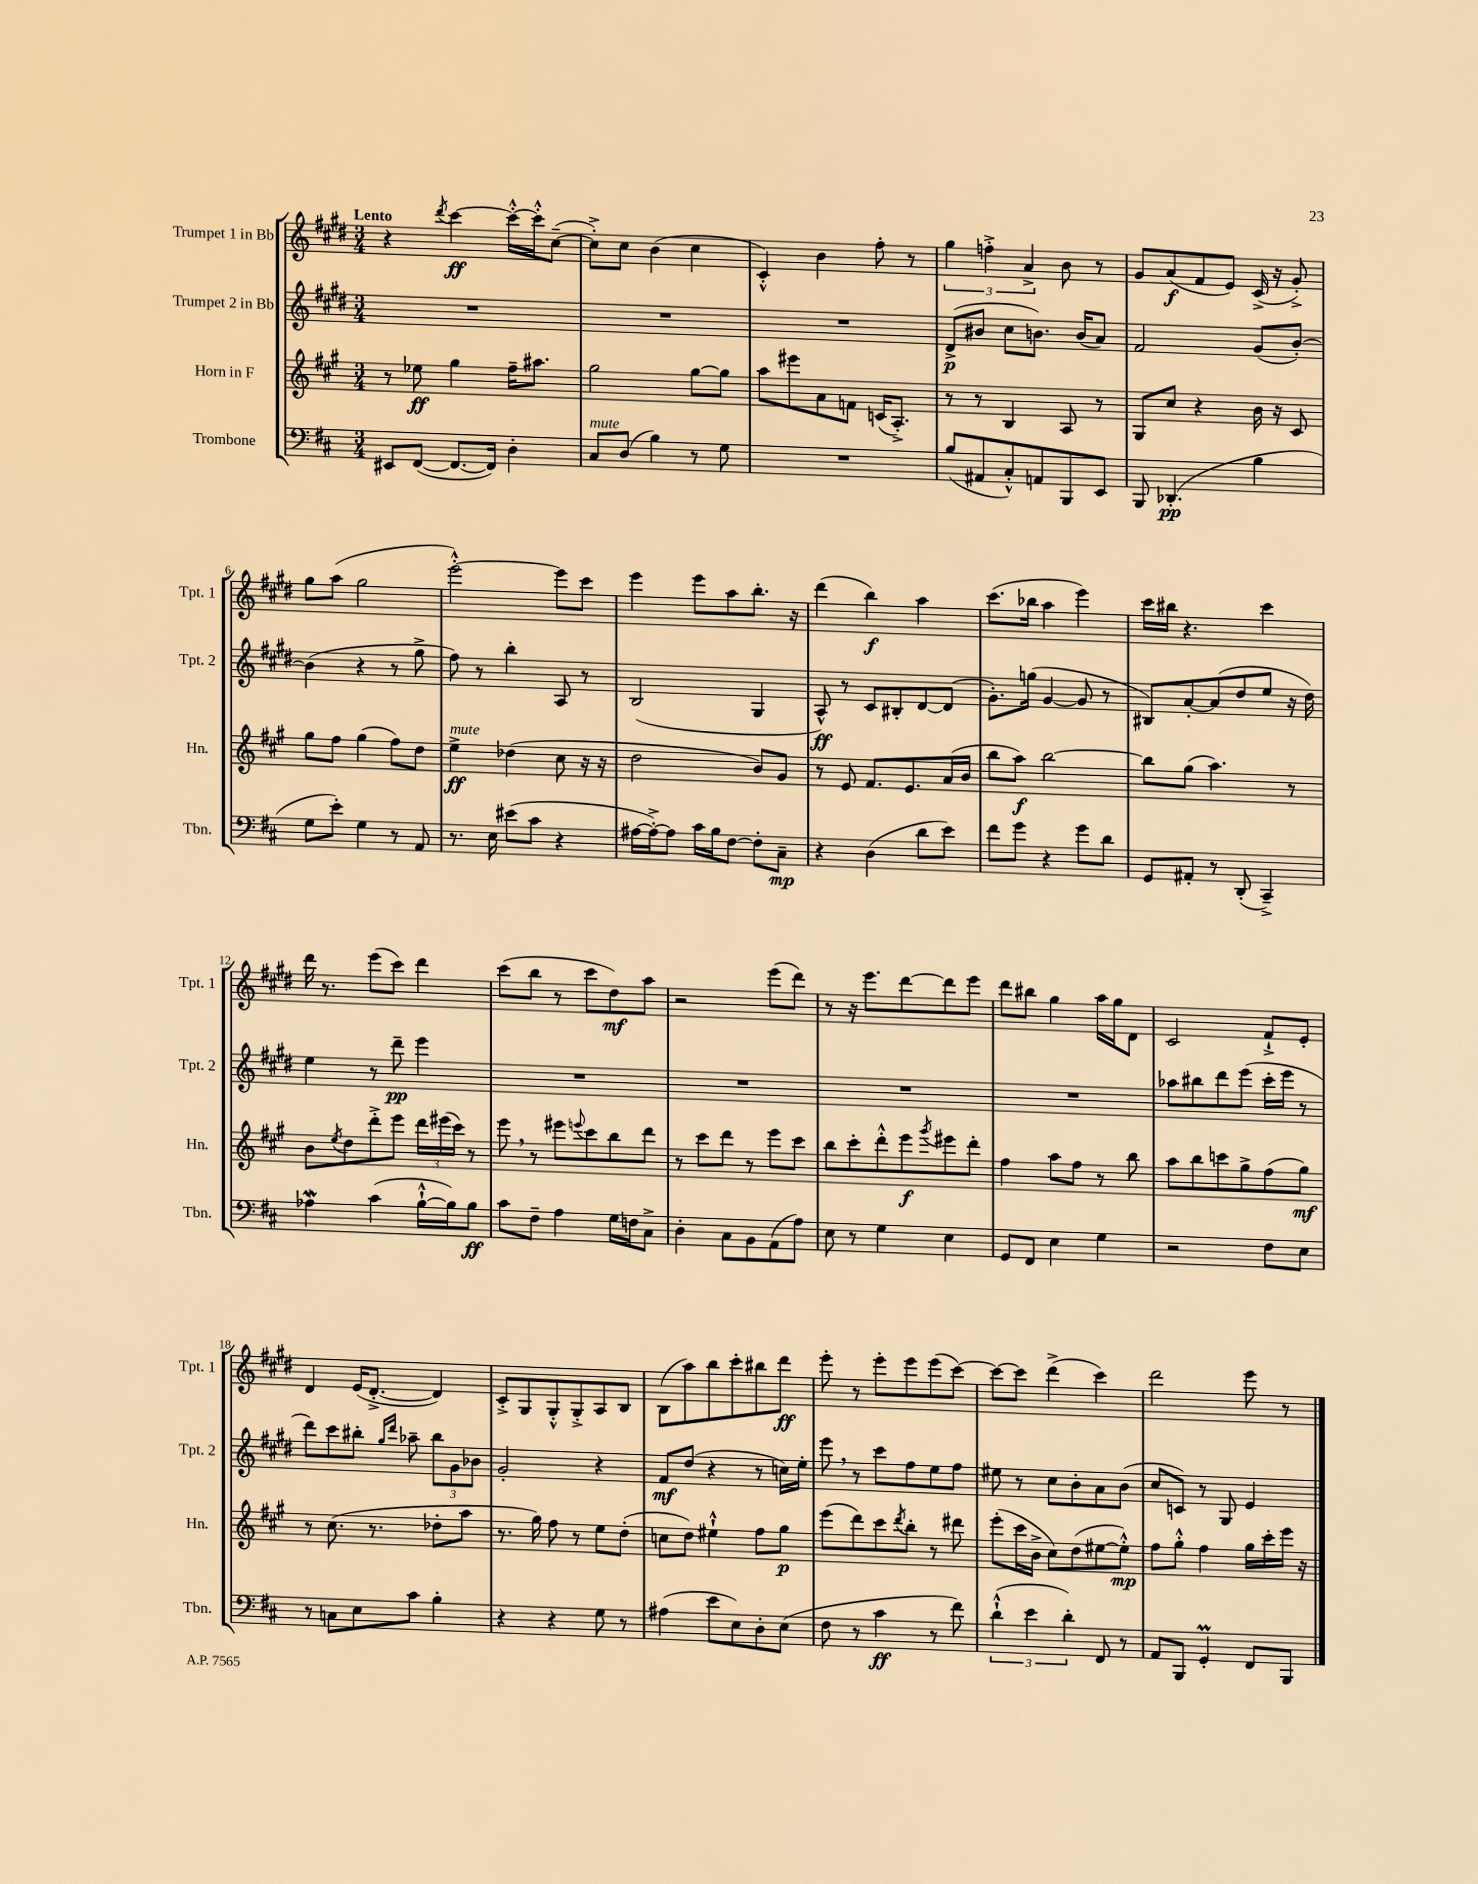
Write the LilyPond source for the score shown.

<<
\new StaffGroup <<
\new Staff = "s0" \with { instrumentName = "Trumpet 1 in Bb" shortInstrumentName = "Tpt. 1" } {
    \clef treble \key e \major \numericTimeSignature \time 3/4 \tempo "Lento"
    r4 \acciaccatura { dis'''8 } cis'''4~\ff cis'''16~-.-^ cis'''16-.-^ cis''8~--( |
    cis''8-.->) cis''8 b'4( cis''4 |
    cis'4-.-^) b'4 fis''8-. r8 |
    \tuplet 3/2 { gis''4 f''4-.-> a'4-> } b'8 r8 |
    gis'8 a'8\f( fis'8 e'8) cis'16->( r16 gis'8-.->) |
    gis''8 a''8( gis''2 |
    e'''2~-.-^) e'''8 cis'''8 |
    e'''4 e'''8 a''8 b''8.-. r16 |
    dis'''4( b''4\f) a''4 |
    cis'''8.( bes''16 a''4 e'''4) |
    cis'''16 bis''16 r4. cis'''4 |
    dis'''16 r8. e'''8( cis'''8) dis'''4 |
    cis'''8( b''8 r8 cis'''8 dis''8\mf) a''8 |
    r2 e'''8( dis'''8) |
    r8 r16 e'''8. dis'''8~ dis'''8 e'''8 |
    dis'''8 bis''8 gis''4 a''16 gis''16 dis'8 |
    cis'2 fis'8-!-> e'8-. |
    dis'4 e'16( dis'8.~-.-> dis'4) |
    cis'8-.-> gis8 gis8-.-^ gis8-.-> a8 b8 |
    b8( a''8) b''8 cis'''8-. bis''8 dis'''8\ff |
    e'''8-. r8 e'''8-. e'''8 e'''8( cis'''8~) |
    cis'''8~ cis'''8 dis'''4->( cis'''4) |
    dis'''2 e'''8 r8 \bar "|." |
}
\new Staff = "s1" \with { instrumentName = "Trumpet 2 in Bb" shortInstrumentName = "Tpt. 2" } {
    \clef treble \key e \major \numericTimeSignature \time 3/4
    R2. |
    R2. |
    R2. |
    dis'8->\p( bis'8 cis''8 b'8.) b'16( a'8) |
    fis'2 gis'8( b'8~-.) |
    b'4( r4 r8 gis''8-> |
    fis''8) r8 b''4-. a8 r8 |
    b2( gis4 |
    a8-^\ff) r8 cis'8 bis8-. dis'8~ dis'8( |
    gis'8.-.) g''16( gis'4~ gis'8 r8 |
    bis8) a'8~-. a'8( dis''8 e''8 r16 dis''16) |
    e''4 r8 dis'''8--\pp e'''4 |
    R2. |
    R2. |
    R2. |
    R2. |
    aes''8 bis''8 dis'''8 e'''8( cis'''16-. e'''16 r8 |
    dis'''8) cis'''8 bis''8-. \grace { gis''16 dis'''16 } aes''8-- \tuplet 3/2 { bis''8 gis'8 bes'8 } |
    gis'2-. r4 |
    fis'8\mf dis''8( r4 r8 c''16) e''16-. |
    e'''8 \breathe r8 cis'''8 fis''8 e''8 fis''8 |
    eis''8 r8 cis''8 b'8-. a'8 b'8( |
    cis''8 c'8) r8 gis8 e'4 \bar "|." |
}
\new Staff = "s2" \with { instrumentName = "Horn in F" shortInstrumentName = "Hn." } {
    \clef treble \key a \major \numericTimeSignature \time 3/4
    r8 ees''8\ff gis''4 fis''16-- ais''8. |
    gis''2 gis''8~ gis''8 |
    a''8 eis'''8 a'8 f'8 c'16( a8.-.->) |
    r8 r8 b4 a8 r8 |
    gis8 cis''8 r4 b'16 r16 cis'8 |
    gis''8 fis''8 gis''4( fis''8) d''8 |
    e''4->\ff^\markup { \italic "mute" } des''4( cis''8 r16 r16 |
    d''2 b'8) gis'8 |
    r8 e'8 fis'8. e'8. a'16( b'16 |
    b''8 a''8\f) b''2~ |
    b''8 gis''8( a''4.) r8 |
    b'8 \acciaccatura { e''8 } d''8 d'''8-.-> e'''8 \tuplet 3/2 { d'''16 eis'''16( cis'''16) } r8 |
    e'''8 \breathe r8 eis'''8 \appoggiatura { e'''8 } cis'''8 b''8 d'''8 |
    r8 cis'''8 d'''8 r8 e'''8 cis'''8 |
    b''8 cis'''8-. d'''8-.-^ e'''8\f \acciaccatura { gis'''8 } eis'''8 d'''8-. |
    fis''4 a''8 fis''8 r8 b''8 |
    a''8 b''8 c'''8 gis''8-> fis''8( gis''8\mf) |
    r8 cis''8.( r8. des''8-. a''8 |
    r8. gis''16) fis''8 r8 e''8 d''8-.( |
    c''8 d''8) eis''4-!-^ fis''8 gis''8\p |
    e'''8( d'''8) cis'''8 \acciaccatura { d'''8 } b''8-. r8 dis'''8 |
    e'''8-.( cis'''16 b'16-> cis''8) d''8( eis''8~ eis''8-.-^\mp) |
    fis''8 gis''8-.-^ fis''4 gis''16 cis'''16-. e'''16 r16 \bar "|." |
}
\new Staff = "s3" \with { instrumentName = "Trombone" shortInstrumentName = "Tbn." } {
    \clef bass \key d \major \numericTimeSignature \time 3/4
    eis,8 fis,8~( fis,8.~ fis,16) d4-. |
    cis8^\markup { \italic "mute" } d8( b4) r8 g8 |
    R2. |
    b8( ais,8 cis8-.-^) a,8 b,,8 e,8 |
    b,,8 des,4.-.\pp( b4 |
    g8 e'8-.) g4 r8 a,8 |
    r8. e16 eis'8( cis'8 r4 |
    ais16~ ais16~-.->) ais8 cis'16 b16 fis8~ fis8-. cis8--\mp |
    r4 d4( d'8 e'8) |
    fis'8 g'8 r4 g'8 d'8 |
    g,8 ais,8-. r8 d,8-.( cis,4--->) |
    aes4\mordent cis'4( b16~-!-^ b16) b8\ff |
    cis'8 fis8-- a4 g16 f16 cis8-> |
    d4-. cis8 b,8 a,8( a8) |
    e8 r8 g4 e4 |
    g,8 fis,8 e4 g4 |
    r2 fis8 e8 |
    r8 c8 e8 cis'8 b4-. |
    r4 r4 g8 r8 |
    ais4( e'8 e8) d8-. e8( |
    fis8 r8 cis'4\ff r8 fis'8) |
    \tuplet 3/2 { d'4-!-^( e'4 d'4-.) } fis,8 r8 |
    a,8 b,,8 g,4-.\prall fis,8 b,,8 \bar "|." |
}
>>
>>
